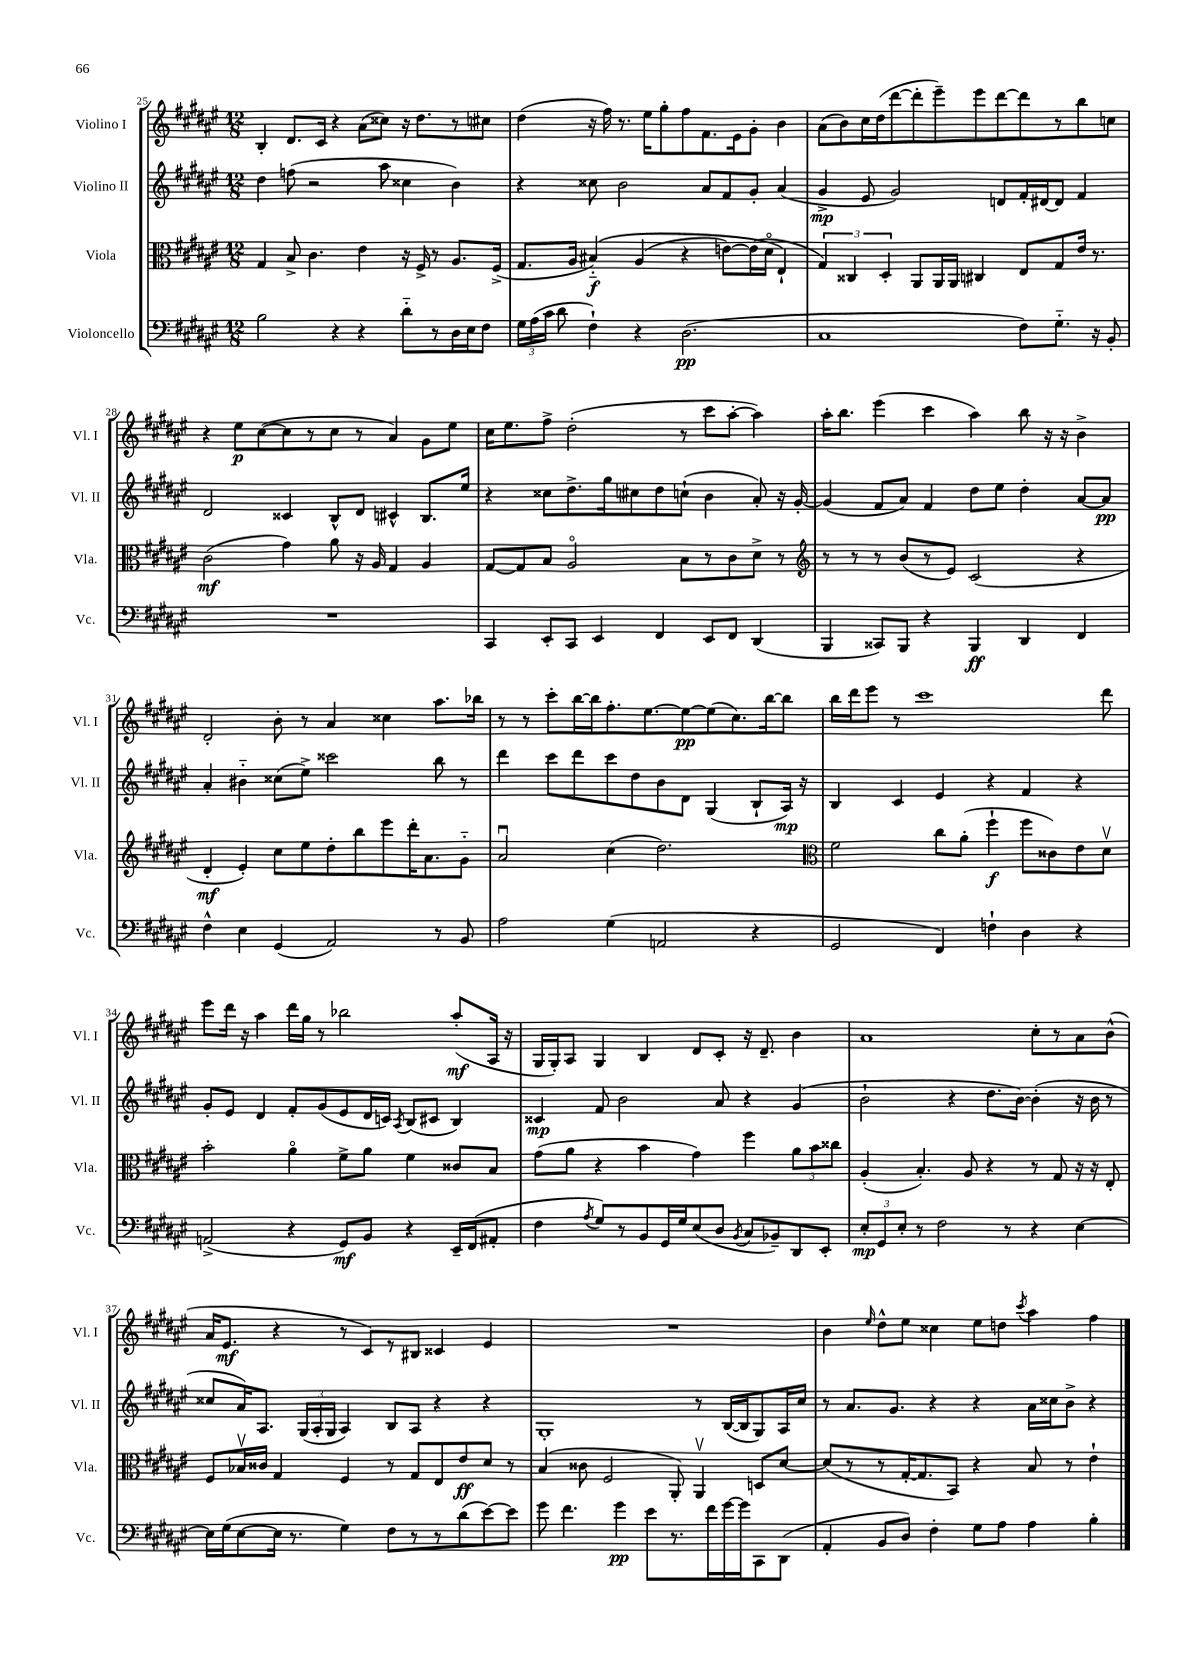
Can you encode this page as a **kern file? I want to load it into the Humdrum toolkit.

**kern	**dynam	**kern	**dynam	**kern	**dynam	**kern	**dynam
*part4	*part4	*part3	*part3	*part2	*part2	*part1	*part1
*staff4	*staff4	*staff3	*staff3	*staff2	*staff2	*staff1	*staff1
*I"Violoncello	*	*I"Viola	*	*I"Violino II	*	*I"Violino I	*
*I'Vc.	*	*I'Vla.	*	*I'Vl. II	*	*I'Vl. I	*
*clefF4	*	*clefC3	*	*clefG2	*	*clefG2	*
*k[f#c#g#d#a#e#]	*	*k[f#c#g#d#a#e#]	*	*k[f#c#g#d#a#e#]	*	*k[f#c#g#d#a#e#]	*
*M12/8	*	*M12/8	*	*M12/8	*	*M12/8	*
=25	=25	=25	=25	=25	=25	=25	=25
2B\	.	4G#/	.	4dd#\	.	4B'/	.
.	.	8B^/	.	(8ffn\	.	8.d#/L	.
.	.	4.c#\	.	2r	.	.	.
.	.	.	.	.	.	16c#/Jk	.
4r	.	.	.	.	.	4r	.
4r	.	4e#\	.	.	.	(8a#\L	.
.	.	.	.	8aa#\	.	8cc##X\J)	.
8d#\L	.	16r	.	4cc##X\	.	16r	.
.	.	16F#^/	.	.	.	8.dd#\L	.
8r	.	8r	.	.	.	.	.
16D#\L	.	8.A#/L	.	4b\)	.	8r	.
16E#\J	.	.	.	.	.	.	.
8F#\J	.	.	.	.	.	8cc#X\J	.
.	.	(16F#^/Jk	.	.	.	.	.
=26	=26	=26	=26	=26	=26	=26	=26
24G#\LL	.	8.G#/L	.	4r	.	(4dd#\	.
(24A#\	.	.	.	.	.	.	.
24c#\JJ	.	.	.	.	.	.	.
8d#\	.	.	.	.	.	.	.
.	.	16A#/Jk	.	.	.	.	.
4F#`\)	.	(4B#X/)	f	8cc##X\	.	16r	.
.	.	.	.	.	.	16ff#\)	.
.	.	.	.	2b\	.	8.r	.
4r	.	(4A#/	.	.	.	.	.
.	.	.	.	.	.	16ee#\KL	.
.	.	.	.	.	.	8gg#'\	.
(2.D#\	pp	4r	.	.	.	8ff#\	.
.	.	.	.	8a#/L	.	8.f#\	.
.	.	[8en\L)	.	8f#/	.	.	.
.	.	.	.	.	.	16e#\k	.
.	.	(16e\L]	.	8g#'/J	.	8g#'\J	.
.	.	16d#\JJ	.	.	.	.	.
.	.	4E#`/)	.	(4a#/	.	4b\	.
=27	=27	=27	=27	=27	=27	=27	=27
1C#	.	6G#/)	.	4g#^/	mp	(8a#\L	.
.	.	.	.	.	.	8b\)	.
.	.	6C##X/	.	.	.	.	.
.	.	.	.	8e#/	.	16cc#\L	.
.	.	.	.	.	.	(16dd#\J	.
.	.	6D#'/	.	.	.	.	.
.	.	.	.	2g#/)	.	[8ddd#\	.
.	.	8AA#/L	.	.	.	8ddd#'\]	.
.	.	16AA#/L	.	.	.	8eee#~\)	.
.	.	16AA#/JJ	.	.	.	.	.
.	.	4C#X/	.	.	.	8eee#\	.
.	.	.	.	8dn/L	.	[8ddd#\	.
8F#\L)	.	8E#/L	.	16f#'/L	.	8ddd#\]	.
.	.	.	.	[16d#X/J	.	.	.
8.G#\J	.	8G#/	.	8d#/J]	.	8r	.
.	.	16e#/Jk	.	4f#/	.	8bb\	.
16r	.	8.r	.	.	.	.	.
8BB'/	.	.	.	.	.	8ccn\J	.
!!LO:LB:g=z
=28	=28	=28	=28	=28	=28	=28	=28
1.r	.	(2c#\	mf	2d#/	.	4r	.
.	.	.	.	.	.	8ee#\L	p
.	.	.	.	.	.	([8cc#\	.
.	.	4g#\)	.	4c##X/	.	8cc#\]	.
.	.	.	.	.	.	8r	.
.	.	8a#\	.	8B^^/L	.	8cc#\J	.
.	.	16r	.	8d#/J	.	8r	.
.	.	16A#/	.	.	.	.	.
.	.	4G#/	.	4c#X^^/	.	4a#/)	.
.	.	4A#/	.	8.B/L	.	8g#\L	.
.	.	.	.	.	.	8ee#\J	.
.	.	.	.	16ee#/Jk	.	.	.
=29	=29	=29	=29	=29	=29	=29	=29
4CC#/	.	[8G#/L	.	4r	.	16cc#\KL	.
.	.	.	.	.	.	8.ee#\	.
.	.	8G#/]	.	.	.	.	.
8EE#'/L	.	8B/J	.	8cc##X\L	.	8ff#^\J	.
8CC#/J	.	2A#/	.	8.dd#^\	.	(2dd#'\	.
4EE#/	.	.	.	.	.	.	.
.	.	.	.	16gg#\k	.	.	.
.	.	.	.	8cc#X\	.	.	.
4FF#/	.	.	.	8dd#\	.	.	.
.	.	8B\L	.	(8ccn`\J	.	8r	.
8EE#/L	.	8r	.	4b\	.	8ccc#\L	.
8FF#/J	.	8c#\	.	.	.	[8aa#'\J	.
(4DD#/	.	8d#^\J	.	8a#'/)	.	4aa#\])	.
.	.	8r	.	16r	.	.	.
.	.	.	.	[16g#'/	.	.	.
=30	=30	=30	=30	=30	=30	=30	=30
*	*	*clefG2	*	*	*	*	*
4BBB/	.	8r	.	(4g#/]	.	16aa#'\KL	.
.	.	.	.	.	.	8.bb\J	.
.	.	8r	.	.	.	.	.
8CC##X/L)	.	8r	.	8f#/L	.	(4eee#\	.
8BBB/J	.	(8b/L	.	8a#/J)	.	.	.
4r	.	8r	.	4f#/	.	4ccc#\	.
.	.	8e#/J)	.	.	.	.	.
4BBB/	ff	(2c#/	.	8dd#\L	.	4aa#\)	.
.	.	.	.	8ee#\J	.	.	.
4DD#/	.	.	.	4dd#'\	.	8bb\	.
.	.	.	.	.	.	16r	.
.	.	.	.	.	.	16r	.
4FF#/	.	4r	.	[8a#/L	.	4b^\	.
.	.	.	.	8a#/J]	pp	.	.
!!LO:LB:g=z
=31	=31	=31	=31	=31	=31	=31	=31
4F#^^\	.	4d#'/	mf	4a#'/	.	2d#'/	.
4E#\	.	4e#'/)	.	4b#X\	.	.	.
(4GG#/	.	8cc#\L	.	(8cc##X\L	.	8b'\	.
.	.	8ee#\	.	8ee#^\J)	.	8r	.
2AA#/)	.	8dd#'\	.	2ccc##X\	.	4a#/	.
.	.	8bb\	.	.	.	.	.
.	.	8eee#\	.	.	.	4cc##X\	.
.	.	16ddd#'\K	.	.	.	.	.
.	.	8.a#\	.	.	.	.	.
8r	.	.	.	8bb\	.	8.aa#\L	.
8BB/	.	8g#\J	.	8r	.	.	.
.	.	.	.	.	.	16bb-X\Jk	.
=32	=32	=32	=32	=32	=32	=32	=32
2A#\	.	2a#u/	.	4ddd#\	.	8r	.
.	.	.	.	.	.	8r	.
.	.	.	.	8ccc#\L	.	8ccc#'\L	.
.	.	.	.	8ddd#\	.	[16bb\L	.
.	.	.	.	.	.	16bb\J]	.
(4G#\	.	(4cc#\	.	8ccc#\	.	8.ff#'\	.
.	.	.	.	8dd#\	.	.	.
.	.	.	.	.	.	[8.ee#\	.
2AAn/	.	2.dd#\)	.	8b\	.	.	.
.	.	.	.	8d#\J	.	8ee#\_	pp
.	.	.	.	(4G#/	.	(8ee#\]	.
.	.	.	.	.	.	8.cc#\)	.
4r	.	.	.	8B`/L	.	.	.
.	.	.	.	.	.	[16bb\k	.
.	.	.	.	16A#/Jk)	mp	8bb\J]	.
.	.	.	.	16r	.	.	.
=33	=33	=33	=33	=33	=33	=33	=33
*	*	*clefC3	*	*	*	*	*
2GG#/	.	2f#\	.	4B/	.	16bb\LL	.
.	.	.	.	.	.	16ddd#\J	.
.	.	.	.	.	.	8eee#\J	.
.	.	.	.	4c#/	.	8r	.
.	.	.	.	.	.	1ccc#	.
4FF#/)	.	8cc#\L	.	4e#/	.	.	.
.	.	(8a#'\J	.	.	.	.	.
4Fn`\	.	4ff#`\	f	4r	.	.	.
4D#\	.	8ff#\L	.	4f#/	.	.	.
.	.	8c##X\)	.	.	.	.	.
4r	.	8e#\	.	4r	.	.	.
.	.	8d#v\J	.	.	.	8ddd#\	.
!!LO:LB:g=z
=34	=34	=34	=34	=34	=34	=34	=34
(2AAn^/	.	2b'\	.	8g#'/L	.	8eee#\L	.
.	.	.	.	8e#/J	.	16ddd#\Jk	.
.	.	.	.	.	.	16r	.
.	.	.	.	4d#/	.	4aa#\	.
4r	.	4a#\	.	8f#'/L	.	16ddd#\LL	.
.	.	.	.	.	.	16gg#\JJ	.
.	.	.	.	(8g#/	.	8r	.
8GG#/L)	mf	8f#^\L	.	8e#/	.	2bb-X\	.
8BB/J	.	8a#\J	.	16d#/L	.	.	.
.	.	.	.	16cn/JJ)	.	.	.
.	.	.	.	8qA#/	.	.	.
4r	.	4f#\	.	(8B/L	.	.	.
.	.	.	.	8c#X/J	.	.	.
16EE#~/LL	.	8c##X/L	.	4B/)	.	(8aa#'/L	mf
(16FF#/J	.	.	.	.	.	.	.
8AA#X'/J	.	8B/J	.	.	.	16A#/Jk	.
.	.	.	.	.	.	16r	.
=35	=35	=35	=35	=35	=35	=35	=35
4F#\	.	(8g#\L	.	4c##X/	mp	16G#/LL	.
.	.	.	.	.	.	16G#'/J)	.
.	.	8a#\J	.	.	.	8A#/J	.
8qA#/	.	.	.	.	.	.	.
8G#/L)	.	4r	.	8f#/	.	4G#/	.
8r	.	.	.	2b\	.	.	.
8BB/	.	4b\	.	.	.	4B/	.
16GG#/L	.	.	.	.	.	.	.
16G#/J	.	.	.	.	.	.	.
(8E#/	.	4g#\)	.	.	.	8d#/L	.
8D#/J	.	.	.	8a#/	.	8c#'/J	.
8qBB/	.	.	.	.	.	.	.
8C#/L	.	4ff#\	.	4r	.	16r	.
.	.	.	.	.	.	8.d#~/	.
8BB-X~/)	.	.	.	.	.	.	.
8DD#/	.	12a#\L	.	(4g#/	.	4b\	.
.	.	12b\	.	.	.	.	.
8EE#'/J	.	.	.	.	.	.	.
.	.	12cc##X\J	.	.	.	.	.
=36	=36	=36	=36	=36	=36	=36	=36
12E#'/L	mp	(4A#'/	.	2b`\	.	1a#	.
12GG#/	.	.	.	.	.	.	.
12E#'/J	.	.	.	.	.	.	.
8r	.	4.B'/)	.	.	.	.	.
2F#\	.	.	.	.	.	.	.
.	.	.	.	4r	.	.	.
.	.	8A#/	.	.	.	.	.
.	.	4r	.	8.dd#\L	.	.	.
8r	.	.	.	.	.	.	.
.	.	.	.	[16b\Jk)	.	.	.
4r	.	8r	.	(4b'\]	.	8cc#'\L	.
.	.	8G#/	.	.	.	8r	.
[4E#\	.	16r	.	16r	.	8a#\	.
.	.	16r	.	16b\	.	.	.
.	.	8E#'/	.	8r	.	(8b^^\J	.
!!LO:LB:g=z
=37	=37	=37	=37	=37	=37	=37	=37
16E#\LL]	.	8F#/L	.	8cc##X/L	.	16a#/KL	.
(16G#\J	.	.	.	.	.	8.e#/J	mf
[8E#\	.	16B-Xv/L	.	16a#/K)	.	.	.
.	.	16c##X/JJ	.	8.A#/J	.	.	.
16E#\Jk]	.	4G#/	.	.	.	4r	.
8.r	.	.	.	.	.	.	.
.	.	.	.	(24G#/LL	.	.	.
.	.	.	.	24A#'/	.	.	.
.	.	.	.	24G#/JJ	.	.	.
4G#\)	.	4F#/	.	4A#/)	.	8r	.
.	.	.	.	.	.	8c#/L)	.
8F#\L	.	8r	.	8B/L	.	8r	.
8r	.	8G#/L	.	8A#/J	.	8B#X/J	.
8r	.	8E#/	.	4r	.	4c##X/	.
(8d#\	.	8e#/	ff	.	.	.	.
[8e#\)	.	8d#/J	.	4r	.	4e#/	.
8e#\J]	.	8r	.	.	.	.	.
=38	=38	=38	=38	=38	=38	=38	=38
8g#\	.	(4B/	.	1G#'	.	1.r	.
4.f#\	.	.	.	.	.	.	.
.	.	8c##X\	.	.	.	.	.
.	.	2F#/	.	.	.	.	.
4g#\	pp	.	.	.	.	.	.
8e#\L	.	.	.	.	.	.	.
8.r	.	8AA#'/)	.	.	.	.	.
.	.	4AA#v/	.	8r	.	.	.
16f#\L	.	.	.	.	.	.	.
[16g#\	.	.	.	([16B/LL	.	.	.
16g#\J]	.	.	.	16B/J]	.	.	.
8CC#\	.	8Dn/L	.	8G#/)	.	.	.
(8DD#\J	.	[8d#/J	.	16A#/L	.	.	.
.	.	.	.	16cc#/JJ	.	.	.
=39	=39	=39	=39	=39	=39	=39	=39
4AA#'/	.	(8d#/L]	.	8r	.	4b\	.
.	.	8r	.	8.a#/L	.	.	.
.	.	.	.	.	.	16qqee#/	.
8BB/L	.	8r	.	.	.	8dd#^^\L	.
.	.	.	.	8.g#/J	.	.	.
8D#/J)	.	[16G#'/K	.	.	.	8ee#\J	.
.	.	8.G#/]	.	.	.	.	.
4F#'\	.	.	.	4r	.	4cc##X\	.
.	.	8BB/J)	.	.	.	.	.
8G#\L	.	4r	.	4r	.	8ee#\L	.
8A#\J	.	.	.	.	.	8ddn\J	.
.	.	.	.	.	.	8qccc#/	.
4A#\	.	8B/	.	16a#\LL	.	4aa#\	.
.	.	.	.	16cc##X\J	.	.	.
.	.	8r	.	8b^\J	.	.	.
4B'\	.	4e#`\	.	4r	.	4ff#\	.
==	==	==	==	==	==	==	==
*-	*-	*-	*-	*-	*-	*-	*-
